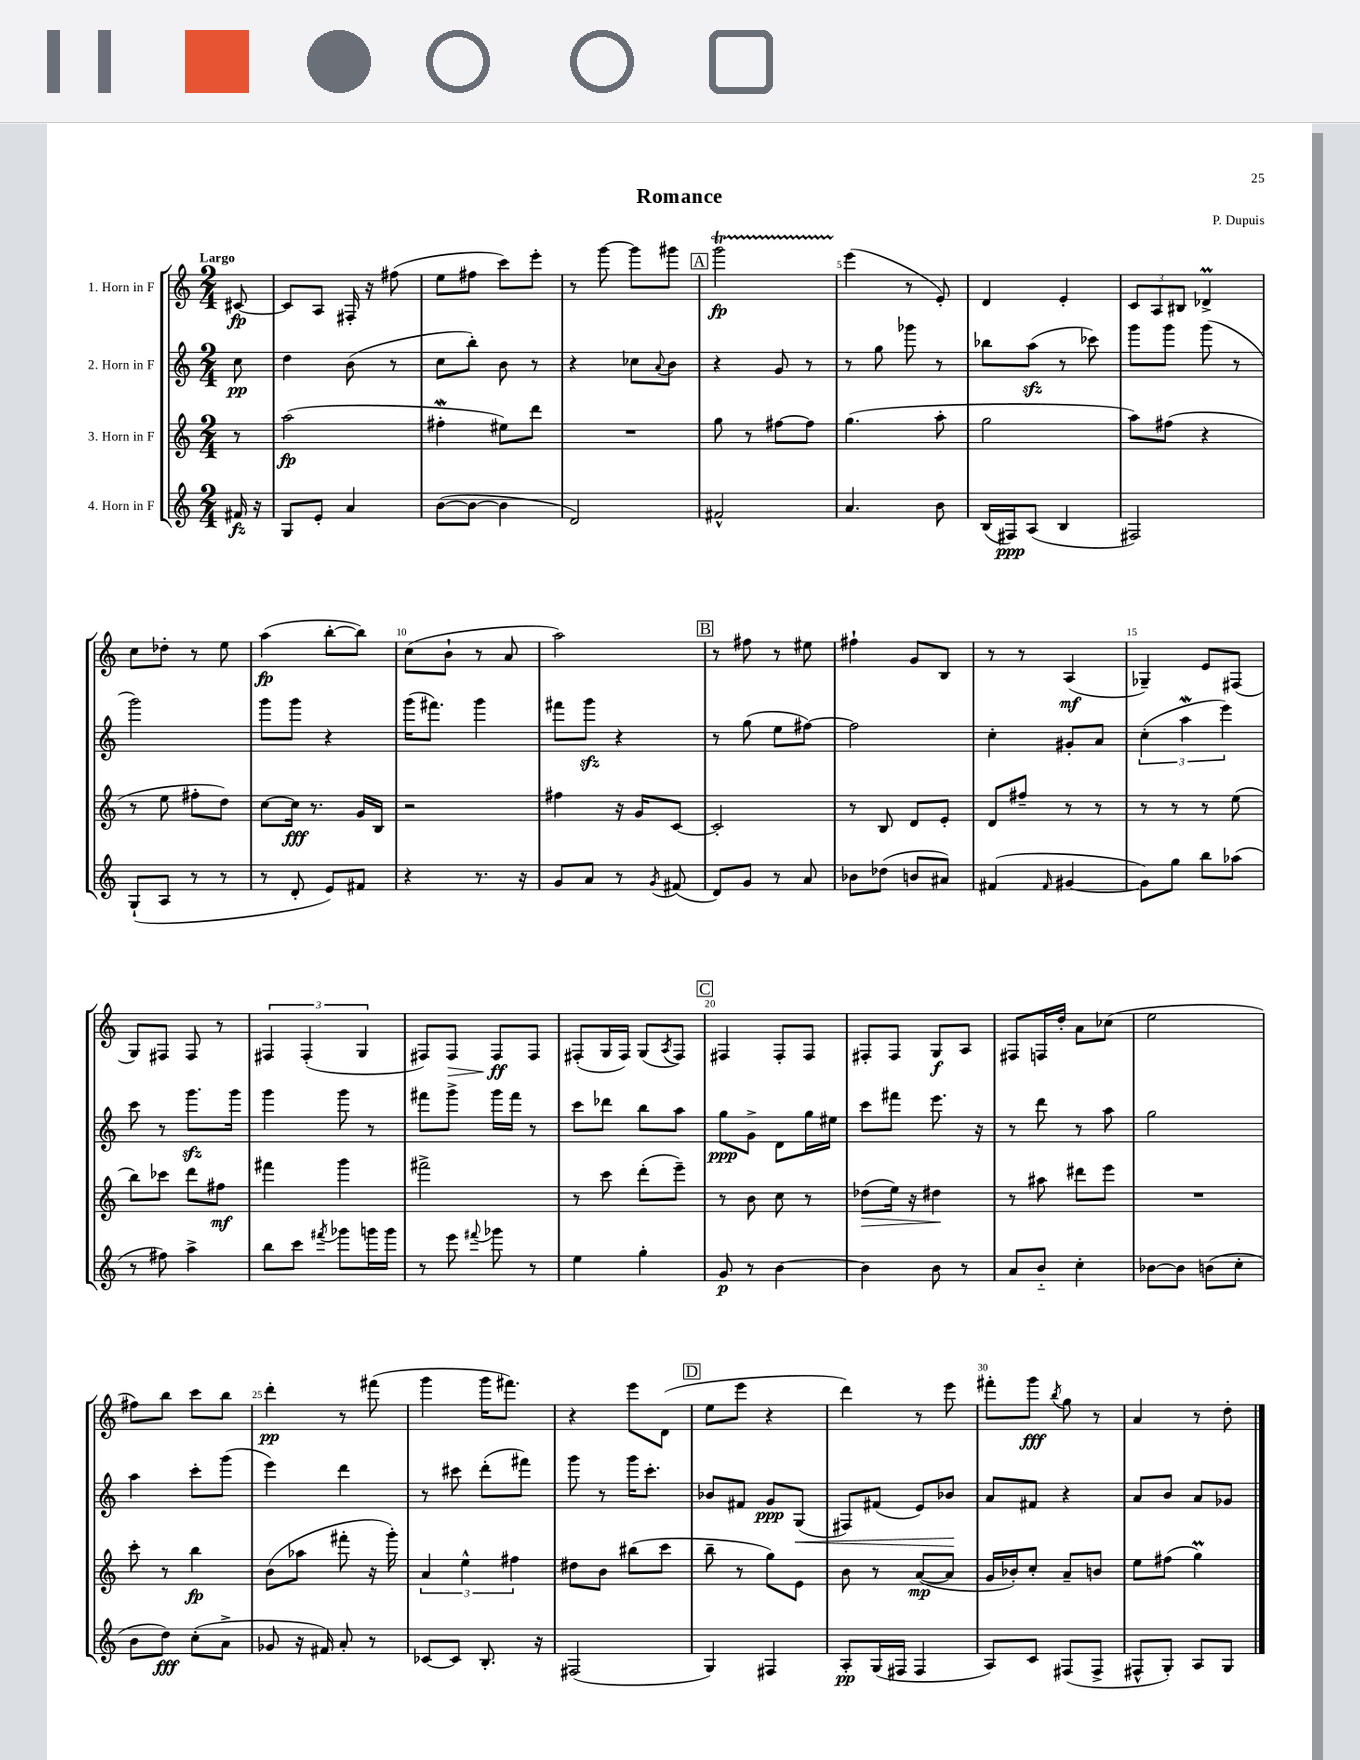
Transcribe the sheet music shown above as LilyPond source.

\header { title = "Romance" composer = "P. Dupuis" }
<<
\new StaffGroup <<
\new Staff = "s0" \with { instrumentName = "1. Horn in F" } {
    \clef treble \key c \major \numericTimeSignature \time 2/4 \partial 8 \tempo "Largo"
    cis'8~\fp |
    cis'8 a8 fis16-. r16 fis''8( |
    e''8 fis''8 c'''8) e'''8-. |
    r8 g'''8~ g'''8 gis'''8 |
    \mark \markup { \box "A" } g'''2\startTrillSpan\fp |
    e'''4\stopTrillSpan( r8 e'8-.) |
    d'4 e'4-. |
    \tuplet 3/2 { c'8 a8 bis8 } des'4->\prall |
    c''8 des''8-. r8 e''8 |
    a''4\fp( b''8~-. b''8) |
    c''8( b'8-! r8 a'8 |
    a''2) |
    \mark \markup { \box "B" } r8 fis''8 r8 eis''8 |
    fis''4-! g'8 b8 |
    r8 r8 a4\mf( |
    ges4--) e'8 fis8( |
    g8) fis8 fis8 r8 |
    \tuplet 3/2 { fis4 fis4-.( g4 } |
    fis8) fis8\> fis8\ff\! fis8 |
    fis8-.( g16 fis16) g8( \acciaccatura { a8 } fis8) |
    \mark \markup { \box "C" } fis4 fis8-. fis8 |
    fis8-. fis8 g8\f a8 |
    fis8 f16 d''16-. a'8 ces''8( |
    e''2 |
    fis''8) b''8 c'''8 b''8 |
    d'''4-.\pp r8 fis'''8( |
    g'''4 g'''16 fis'''8.) |
    r4 e'''8 d'8( |
    \mark \markup { \box "D" } e''8 e'''8 r4 |
    d'''4) r8 e'''8 |
    fis'''8-. g'''8\fff \acciaccatura { b''8 } g''8 r8 |
    a'4 r8 d''8-. \bar "|." |
}
\new Staff = "s1" \with { instrumentName = "2. Horn in F" } {
    \clef treble \key c \major \numericTimeSignature \time 2/4 \partial 8
    c''8\pp |
    d''4 b'8( r8 |
    c''8 b''8-.) b'8 r8 |
    r4 ces''8 \appoggiatura { a'8 } b'8 |
    \mark \markup { \box "A" } r4 g'8 r8 |
    r8 g''8 ges'''8 r8 |
    bes''8 a''8\sfz( r8 ces'''8) |
    g'''8 g'''8 g'''8( r8 |
    g'''2) |
    g'''8 g'''8 r4 |
    g'''16( fis'''8.) g'''4 |
    fis'''8 g'''8\sfz r4 |
    \mark \markup { \box "B" } r8 g''8( e''8 fis''8~) |
    fis''2 |
    c''4-. gis'8-. a'8 |
    \tuplet 3/2 { c''4-.( a''4\mordent e'''4) } |
    c'''8 r8 g'''8.\sfz g'''16 |
    g'''4 g'''8 r8 |
    fis'''8 g'''8-> g'''16 fis'''16 r8 |
    c'''8 des'''8 b''8 a''8 |
    \mark \markup { \box "C" } g''8\ppp g'8-> d'8 g''16 eis''16 |
    c'''8 fis'''8 e'''8. r16 |
    r8 d'''8 r8 a''8 |
    g''2 |
    a''4 c'''8-. g'''8( |
    e'''4) d'''4 |
    r8 cis'''8 d'''8-.( fis'''8) |
    g'''8 r8 g'''16 c'''8.-. |
    \mark \markup { \box "D" } bes'8 fis'8 g'8\ppp g8\<( |
    fis8) fis'8( e'8) bes'8\! |
    a'8 fis'8 r4 |
    a'8 b'8 a'8 ges'8 \bar "|." |
}
\new Staff = "s2" \with { instrumentName = "3. Horn in F" } {
    \clef treble \key c \major \numericTimeSignature \time 2/4 \partial 8
    r8 |
    a''2\fp( |
    fis''4-.\mordent eis''8) d'''8 |
    R2 |
    \mark \markup { \box "A" } g''8 r8 fis''8~ fis''8 |
    g''4.( a''8-. |
    g''2 |
    a''8) fis''8( r4 |
    r8 e''8 fis''8-. d''8) |
    c''8~ c''16\fff r8. g'16 b16 |
    r2 |
    fis''4 r16 g'16 c'8~ |
    \mark \markup { \box "B" } c'2-. |
    r8 b8 d'8 e'8-. |
    d'8 fis''8-- r8 r8 |
    r8 r8 r8 e''8( |
    b''8) ces'''8 d'''8 fis''8\mf |
    fis'''4 g'''4 |
    fis'''2-> |
    r8 c'''8 d'''8-.( e'''8--) |
    \mark \markup { \box "C" } r8 b'8 c''8 r8 |
    des''8\>( e''16) r16 dis''4\! |
    r8 ais''8 dis'''8 e'''8 |
    R2 |
    c'''8-. r8 b''4\fp |
    b'8( aes''8 fis'''8-. r16 g'''16-.) |
    \tuplet 3/2 { a'4 e''4-^ fis''4 } |
    dis''8 b'8 bis''8( c'''8 |
    \mark \markup { \box "D" } b''8-- r8 g''8) e'8 |
    b'8 r8 a'8~\mp( a'8 |
    g'16 bes'16-.) c''8-. a'8-- b'8 |
    e''8 fis''8( g''4\prall) \bar "|." |
}
\new Staff = "s3" \with { instrumentName = "4. Horn in F" } {
    \clef treble \key c \major \numericTimeSignature \time 2/4 \partial 8
    fis'16\fz r16 |
    g8 e'8-. a'4 |
    b'8~( b'8~ b'4 |
    d'2) |
    \mark \markup { \box "A" } fis'2-^ |
    a'4. b'8 |
    b16( fis16\ppp) a8( b4 |
    fis2) |
    g8-!( a8 r8 r8 |
    r8 d'8-. e'8) fis'8 |
    r4 r8. r16 |
    g'8 a'8 r8 \acciaccatura { g'8 } fis'8( |
    \mark \markup { \box "B" } d'8) g'8 r8 a'8 |
    bes'8 des''8( b'8 ais'8) |
    fis'4( \grace { fis'16 } gis'4~ |
    gis'8) g''8 b''8 aes''8( |
    r8 fis''8) a''4-> |
    b''8 c'''8 \acciaccatura { fis'''8 } ges'''8 g'''16 g'''16 |
    r8 e'''8 \appoggiatura { fis'''8 } ges'''8 r8 |
    e''4 g''4-. |
    \mark \markup { \box "C" } g'8\p r8 b'4~ |
    b'4 b'8 r8 |
    a'8 b'8-_ c''4-. |
    bes'8~ bes'8 b'8( c''8-. |
    b'8 d''8\fff) c''8-.( a'8-> |
    ges'8 r16 fis'16) a'8-. r8 |
    ces'8~ ces'8 b8.-. r16 |
    fis2( |
    \mark \markup { \box "D" } g4) fis4 |
    a8-.\pp g16( fis16 fis4 |
    a8) c'8 fis8( fis8-> |
    fis8-^ g8-.) a8 g8 \bar "|." |
}
>>
>>
\layout { \context { \Score \override BarNumber.break-visibility = ##(#f #t #t) barNumberVisibility = #(every-nth-bar-number-visible 5) } }
